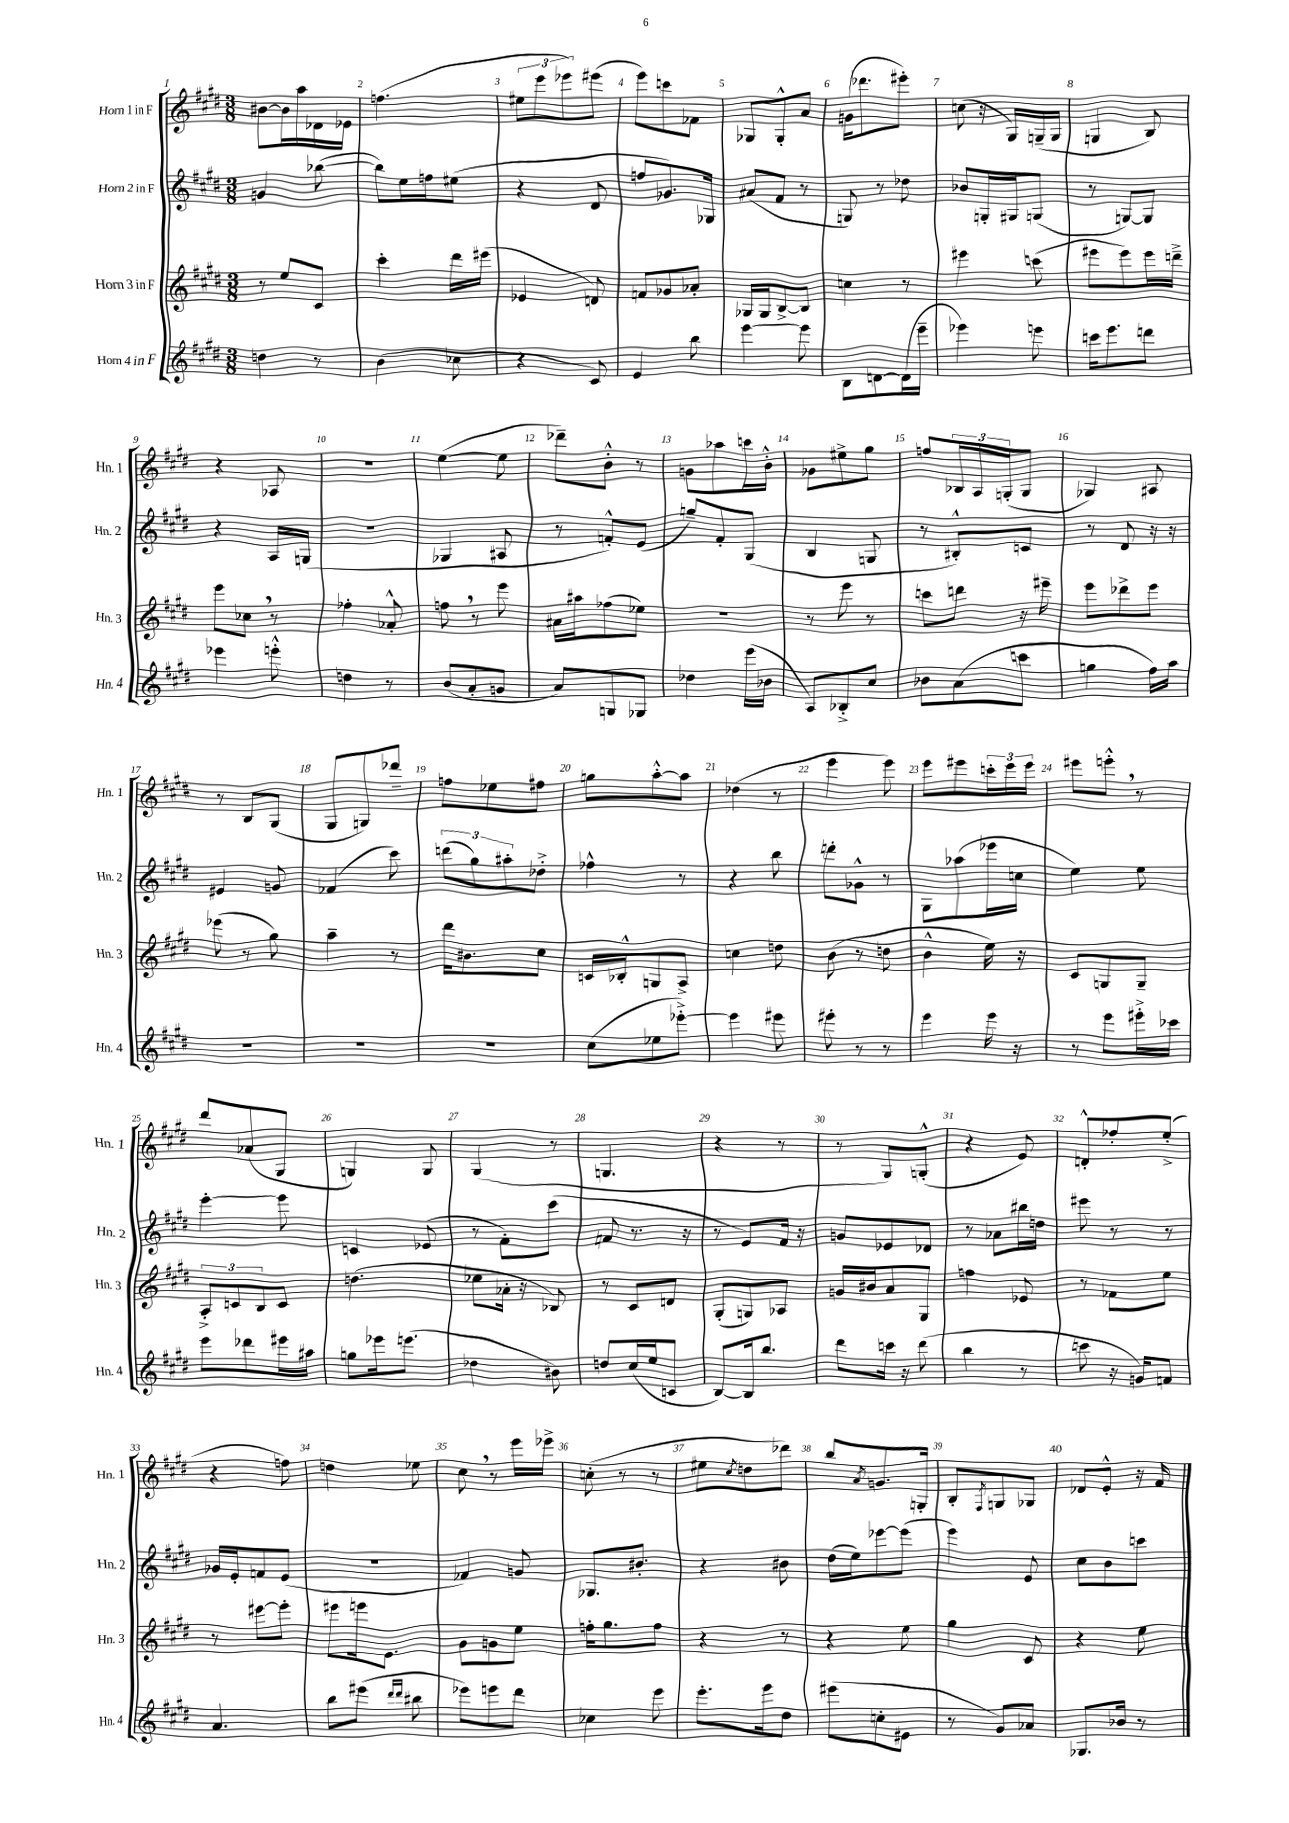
<<
\new StaffGroup <<
\new Staff = "s0" \with { instrumentName = "Horn 1 in F" shortInstrumentName = "Hn. 1" } {
    \clef treble \key e \major \numericTimeSignature \time 3/8
    bis'8~ bis'16 a''16 des'16 ees'16 |
    f''4.( |
    \tuplet 3/2 { eis''8 e'''8 ees'''8) } eis'''8( |
    e'''8) c'''8 fes'8 |
    ges8 ges8-.-^ a'8 |
    g'16( des'''8. eis'''8-.) |
    c''8( r16 gis16) g16--( g16 |
    g4 b8) |
    r4 aes8 |
    R4. |
    e''4~( e''8 |
    des'''8--) b'8-.-^ r8 |
    g'8 aes''8 c'''16 b'16-.-^ |
    ges'8 eis''8-> gis''8 |
    f''8 \tuplet 3/2 { bes16 a16 g16-.( } g8 |
    ges4) ais8 |
    r8 b8 gis8( |
    gis8 g8) des'''8-- |
    f''8 ees''8 fis''8 |
    g''8 a''8~-.-^ a''8 |
    des''4( r8 |
    e'''4 e'''8) |
    e'''8 eis'''8 \tuplet 3/2 { c'''16-. eis'''16 eis'''16 } |
    eis'''8 e'''8-.-^ \breathe r8 |
    dis'''8 aes'8( gis8 |
    g4) g8 |
    gis4( r8 |
    g4. |
    r4 r8 |
    r8 gis8) g8-.-^( |
    r4 e'8) |
    d'8-.-^ fes''8-. e''8-.->( |
    r4 f''8) |
    d''4 ees''8 |
    cis''8 \breathe r8 e'''16 ees'''16-> |
    c''8-.( r8 r8 |
    eis''8 \acciaccatura { cis''8 } d''8 des'''8) |
    b''8 \acciaccatura { a'8 } g'8. g16-. |
    b8-. \acciaccatura { fis8 } g8 ges8 |
    des'8 e'8-.-^ r16 fis'16 \bar "|." |
}
\new Staff = "s1" \with { instrumentName = "Horn 2 in F" shortInstrumentName = "Hn. 2" } {
    \clef treble \key e \major \numericTimeSignature \time 3/8
    g'4 bes''8~( |
    bes''8) e''16 f''16 eis''8( |
    r4 dis'8 |
    f''8 ges'8.) ges16 |
    ais'8( fis'8 r8 |
    g8) r8 des''8 |
    bes'8 g16-. gis16 g8( |
    r8 g8~) g8 |
    r4 a16 g16( |
    R4. |
    ges4 ais8 |
    r8 f'8-.-^) e'8( |
    g''8--) fis'8-. gis8( |
    b4 g8 |
    r8 bis8-.-^) c'8 |
    r8 dis'8 r16 r16 |
    eis'4 g'8 |
    fes'4( cis'''8) |
    \tuplet 3/2 { d'''8( gis''8) ais''8-. } des''8-.-> |
    fes''4-^ r8 |
    r4 b''8 |
    d'''8-. ges'8-^ r8 |
    gis8 aes''8( ees'''16 c''16 |
    e''4) e''8 |
    e'''4~-. e'''8 |
    c'4 ees'8( |
    r8 fis'8-.) cis'''8( |
    f'8 r8. r16 |
    r8 e'8) fis'16 r16 |
    g'8 ees'8 des'8 |
    r8 aes'8 bis''16 d''16 |
    eis'''8 r8 r8 |
    ges'16 e'16-. f'8 e'8( |
    R4. |
    fes'4) g'8 |
    ges8. bis'8.-. |
    r4 bis'8 |
    dis''16( e''16) ees'''8~ ees'''8( |
    e'''4) e'8 |
    cis''8 b'8 c'''8 \bar "|." |
}
\new Staff = "s2" \with { instrumentName = "Horn 3 in F" shortInstrumentName = "Hn. 3" } {
    \clef treble \key e \major \numericTimeSignature \time 3/8
    r8 e''8 cis'8 |
    cis'''4-. dis'''16 eis'''16( |
    ees'4 d'8) |
    f'8 ges'8 aes'8-. |
    ges16 ges16 b8~-> b8 |
    c''4 r8 |
    eis'''4 c'''8( |
    eis'''8 eis'''8) eis'''16 d'''16---> |
    e'''8 ces''8 \breathe r8 |
    fes''4-. aes'8-.-^ |
    f''8 \breathe r8 e'''8 |
    ais'16 ais''16 fes''8( ees''8) |
    R4. |
    r8 e'''8 r8 |
    c'''8 d'''8 r16 eis'''16-- |
    e'''8 des'''8-> e'''8 |
    ees'''8( r8 gis''8) |
    a''4-- r8 |
    dis'''16 bis'8. cis''8 |
    c'16 bes16-.-^ g8 a8-> |
    c''4 d''8 |
    b'8( r8 d''8 |
    b'4-^ e''16) r16 |
    cis'8 g8 g8-- |
    \tuplet 3/2 { a8-.-> c'8 b8 } c'8 |
    d''4.( |
    ees''8 aes'16-. r16 bes8) |
    r8 cis'8 d'8 |
    gis8-.( g8) aes8 |
    g'16 bis'16 a'8 gis8 |
    f''4 ees'8 |
    r8 fes'8 e''8 |
    r8 eis'''8~ eis'''8-. |
    eis'''8 e'''16 e'8. |
    gis'8 g'8 e''8 |
    f''16-. gis''8. f''8 |
    r4 r8 |
    r4 e''8 |
    gis''4 cis'8 |
    r4 e''8 \bar "|." |
}
\new Staff = "s3" \with { instrumentName = "Horn 4 in F" shortInstrumentName = "Hn. 4" } {
    \clef treble \key e \major \numericTimeSignature \time 3/8
    d''4 r8 |
    b'4( ces''8 |
    r4 cis'8) |
    e'4 b''8 |
    e'''4~ e'''8 |
    b8 d'8~ d'16( e'''16-- |
    ees'''4) e'''8 |
    c'''16 e'''8. d'''8 |
    ees'''4 e'''8-.-^ |
    d''4 r8 |
    b'8( a'8-. g'8 |
    a'8) g8 ges8 |
    des''4 e'''16( bes'16 |
    a8) bes8-.-> cis''8 |
    bes'8 a'8( c'''8 |
    g''4 fis''16) a''16 |
    R4. |
    R4. |
    R4. |
    cis''8( ees''8 ees'''8~-.->) |
    ees'''4 eis'''8 |
    eis'''8-. r8 r8 |
    e'''4 e'''16 r16 |
    r8 e'''8 eis'''16-.-> ces'''16 |
    e'''8 des'''8 eis'''16 ais''16 |
    g''8 ees'''16 e'''8.( |
    des''4 bis'8) |
    d''8 cis''16( e''16 c'8 |
    b8~) b16 b''8. |
    dis'''8 c'''16 r16 dis'''8( |
    b''4 r8 |
    c'''8 r16 g'16) f'8 |
    a'4. |
    b''8 eis'''8( \grace { dis'''16 dis'''16 } bis''8 |
    ees'''8) e'''8 dis'''8 |
    ces''4 e'''8 |
    e'''8.-. e'''16 dis''8 |
    eis'''8( c''8-. eis'8 |
    r8 gis'8) aes'8 |
    ges8. bes'16 r8 \bar "|." |
}
>>
>>
\layout { \context { \Score \override BarNumber.break-visibility = ##(#f #t #t) barNumberVisibility = #all-bar-numbers-visible } }
